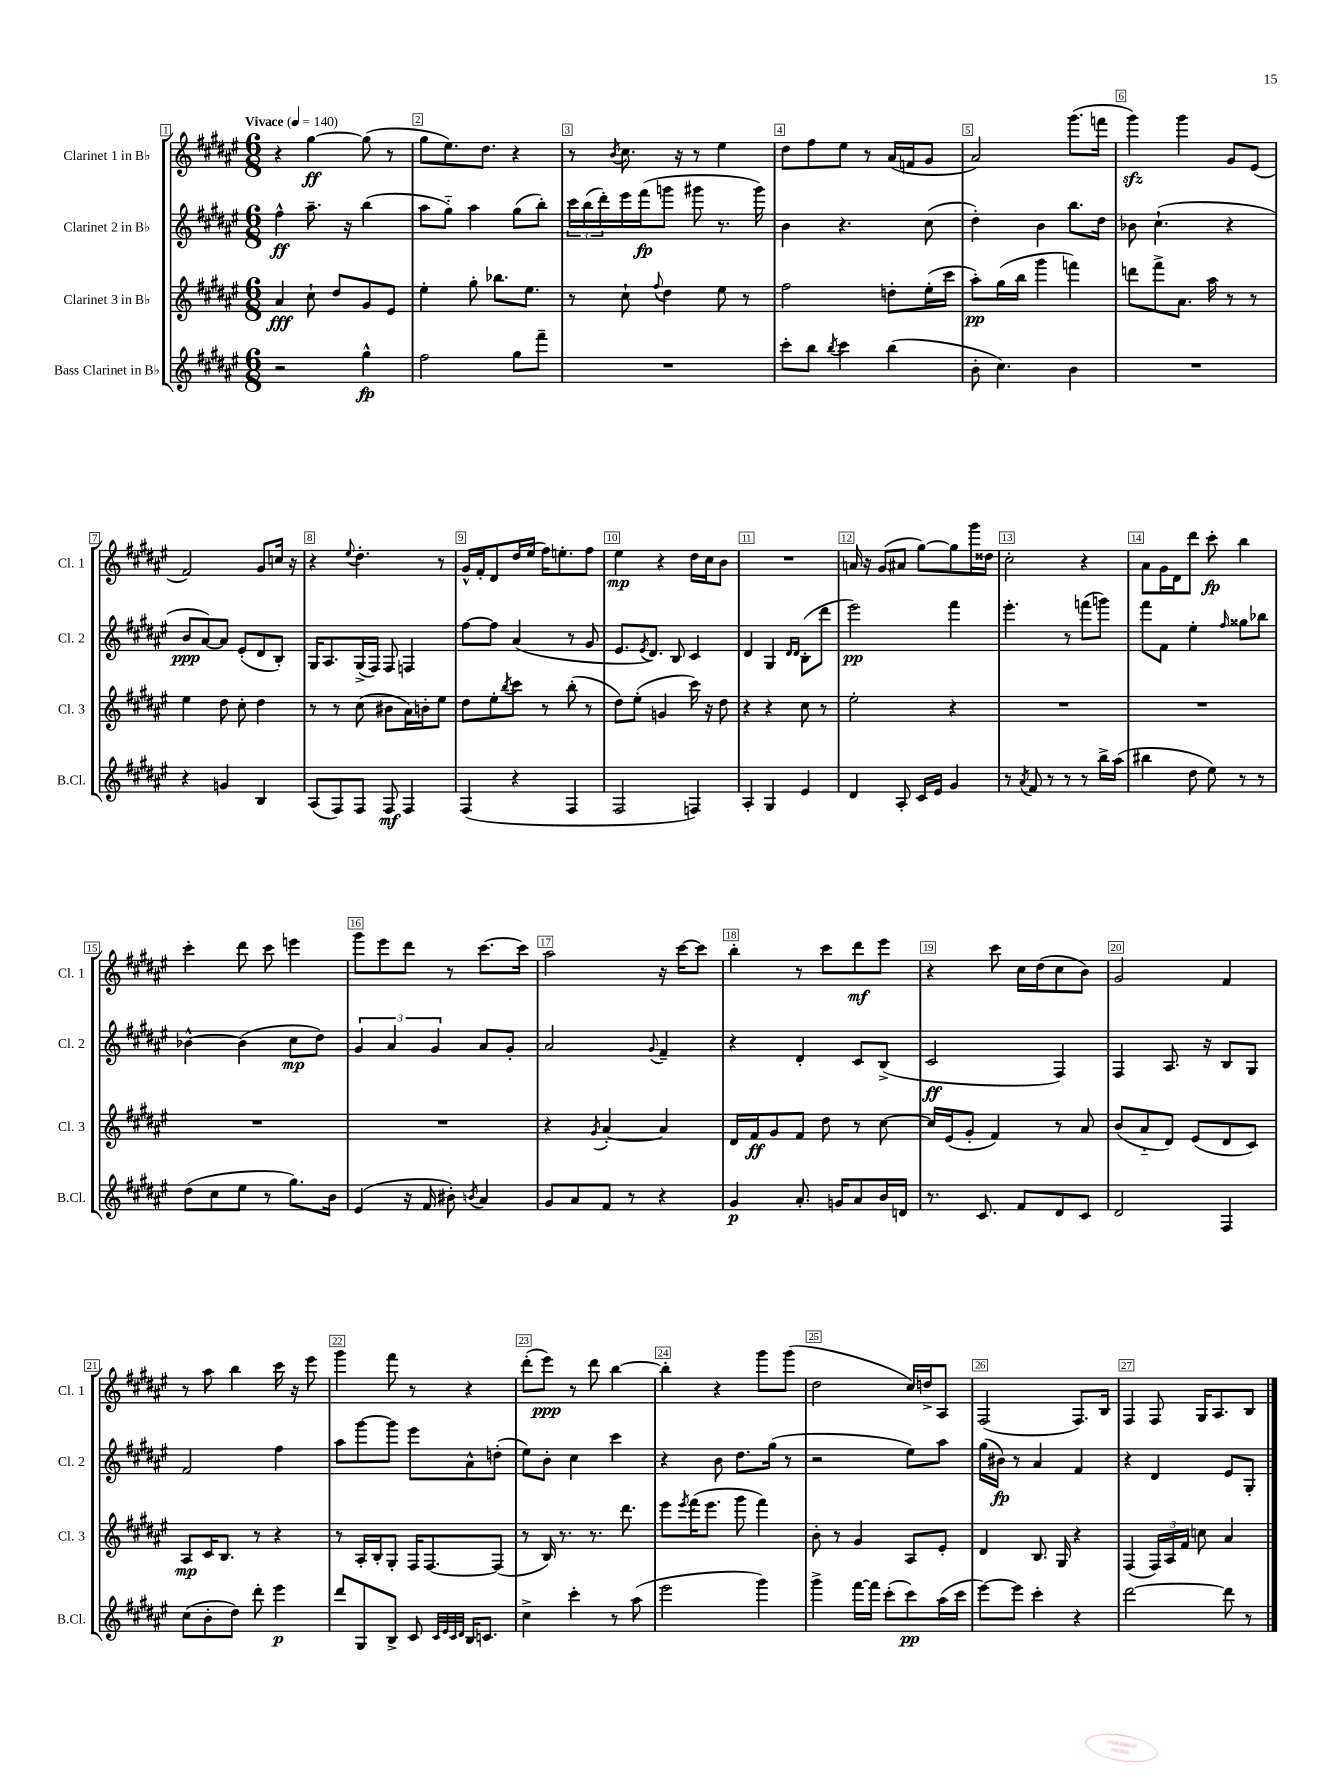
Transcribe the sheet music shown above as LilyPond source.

<<
\new StaffGroup <<
\new Staff = "s0" \with { instrumentName = "Clarinet 1 in Bb" shortInstrumentName = "Cl. 1" } {
    \clef treble \key fis \major \numericTimeSignature \time 6/8 \tempo "Vivace" 4 = 140
    r4 gis''4~\ff gis''8( r8 |
    gis''8 eis''8.) dis''8. r4 |
    r8 \acciaccatura { b'8 } cis''8. r16 r8 eis''4 |
    dis''8 fis''8 eis''8 r8 ais'16( f'16 gis'8 |
    ais'2) gis'''8.( f'''16 |
    gis'''4\sfz) gis'''4 gis'8 eis'8( |
    fis'2) gis'8 c''16 r16 |
    r4 \appoggiatura { eis''8 } dis''4.-. r8 |
    gis'16-^ fis'16-. dis'8 dis''16 eis''16( fis''16) e''8.-. fis''8 |
    eis''4\mp r4 dis''16 cis''16 b'8 |
    R2. |
    a'16 r16 gis'8( ais'8 gis''8~) gis''8 gis'''16 disis''16 |
    cis''2-. r4 |
    ais'8 gis'16 dis'16 dis'''8 cis'''8-.\fp b''4 |
    cis'''4-. dis'''8 cis'''8 e'''4 |
    gis'''8 eis'''8 dis'''8 r8 cis'''8.~ cis'''16 |
    ais''2 r16 cis'''16~ cis'''8 |
    b''4-. r8 cis'''8 dis'''8\mf eis'''8 |
    r4 cis'''8 cis''16 dis''16( cis''8 b'8) |
    gis'2 fis'4 |
    r8 ais''8 b''4 cis'''16 r16 eis'''8 |
    gis'''4 fis'''8 r8 r4 |
    dis'''8-.( eis'''8\ppp) r8 dis'''8 b''4~ |
    b''4-. r4 gis'''8 gis'''8( |
    dis''2 cis''16) d''16-> ais8 |
    fis2( fis8.) b16 |
    fis4 fis8 gis16 ais8. b8 \bar "|." |
}
\new Staff = "s1" \with { instrumentName = "Clarinet 2 in Bb" shortInstrumentName = "Cl. 2" } {
    \clef treble \key fis \major \numericTimeSignature \time 6/8
    fis''4-^\ff ais''8.-- r16 b''4( |
    ais''8 gis''8-_) ais''4 gis''8( b''8-.) |
    \tuplet 3/2 { cis'''16 b''16( dis'''16-.) } eis'''16 fis'''16\fp( g'''8 gis'''8 r8. gis'''16) |
    b'4 r4. cis''8( |
    dis''4-.) b'4 b''8. dis''16 |
    bes'8 cis''4.-!( r4 |
    b'8\ppp ais'8~) ais'8 eis'8-.( dis'8 b8-.) |
    gis16 ais8. gis16->( fis16) fis8 f4 |
    fis''8~ fis''8 ais'4( r8 gis'8 |
    eis'8. \acciaccatura { eis'8 } dis'8.) b8 cis'4 |
    dis'4 gis4 \grace { dis'16 dis'16 } b8-.( dis'''8 |
    eis'''2\pp) fis'''4 |
    eis'''4.-. r8 f'''8( g'''8) |
    fis'''8 fis'8 eis''4-. \grace { fis''16 } gisis''8 bes''8 |
    bes'4~-^ bes'4( cis''8\mp dis''8) |
    \tuplet 3/2 { gis'4 ais'4 gis'4 } ais'8 gis'8-. |
    ais'2 \appoggiatura { gis'8 } fis'4-- |
    r4 dis'4-. cis'8 b8->( |
    cis'2\ff fis4) |
    fis4 ais8. r16 b8 gis8 |
    fis'2 fis''4 |
    ais''8 gis'''8~ gis'''8 eis'''8 ais'8-^ d''8-.( |
    eis''8) b'8-. cis''4 cis'''4 |
    r4 b'8 dis''8. gis''16( r8 |
    r2 eis''8) ais''8 |
    gis''16( bis'16\fp) r8 ais'4 fis'4 |
    r4 dis'4 eis'8 gis8-. \bar "|." |
}
\new Staff = "s2" \with { instrumentName = "Clarinet 3 in Bb" shortInstrumentName = "Cl. 3" } {
    \clef treble \key fis \major \numericTimeSignature \time 6/8
    ais'4\fff cis''8-! dis''8 gis'8 eis'8 |
    eis''4-. gis''8-. bes''8. eis''8. |
    r8 cis''8-! \appoggiatura { fis''8 } dis''4 eis''8 r8 |
    fis''2 d''8-. eis''16-.( cis'''16 |
    ais''8-.\pp) gis''16( b''16 gis'''4 f'''4) |
    d'''8 fis'''8-> ais'8. ais''16 r8 r8 |
    eis''4 dis''8 cis''8-. dis''4 |
    r8 r8 cis''8( bis'8 ais'16) b'16-. eis''8 |
    dis''8 eis''8-. \acciaccatura { b''8 } cis'''8 r8 b''8-.( r8 |
    dis''8) eis''8-.( g'4 cis'''16) r16 dis''8 |
    r4 r4 cis''8 r8 |
    eis''2-. r4 |
    R2. |
    R2. |
    R2. |
    R2. |
    r4 \acciaccatura { gis'8 } ais'4~-. ais'4 |
    dis'16 fis'16\ff gis'8 fis'8 dis''8 r8 cis''8~ |
    cis''16 eis'16( gis'8-. fis'4) r8 ais'8 |
    b'8( ais'8-_ dis'8) eis'8( dis'8 cis'8) |
    ais8\mp cis'16 b8. r8 r4 |
    r8 ais16-. b16-. gis8-. fis16 fis8.~ fis8( |
    r8 b16) r8. r8. dis'''8. |
    eis'''8 \acciaccatura { eis'''8 } fis'''16( eis'''8. gis'''8 fis'''4) |
    b'8-. r8 gis'4 ais8 eis'8-. |
    dis'4 b8. gis16 r4 |
    fis4( \tuplet 3/2 { fis16) ais16 fis'16 } c''8 ais'4 \bar "|." |
}
\new Staff = "s3" \with { instrumentName = "Bass Clarinet in Bb" shortInstrumentName = "B.Cl." } {
    \clef treble \key fis \major \numericTimeSignature \time 6/8
    r2 gis''4-^\fp |
    fis''2 gis''8 fis'''8-- |
    R2. |
    cis'''8-. b''8 \acciaccatura { b''8 } cis'''4 b''4( |
    b'8-. cis''4.) b'4 |
    R2. |
    r4 g'4 b4 |
    ais8( fis8) fis8 fis8\mf fis4 |
    fis4( r4 fis4 |
    fis2 f4) |
    ais4-. gis4 eis'4 |
    dis'4 ais8-. cis'16 eis'16 gis'4 |
    r8 \acciaccatura { ais'8 } fis'8 r8 r8 r8 b''16-> ais''16( |
    bis''4 dis''8 eis''8) r8 r8 |
    dis''8( cis''8 eis''8 r8 gis''8.) b'16 |
    eis'4( r16 fis'16 bis'8-.) \acciaccatura { b'8 } ais'4 |
    gis'8 ais'8 fis'8 r8 r4 |
    gis'4\p ais'8.-. g'16 ais'8 b'16 d'16 |
    r8. cis'8. fis'8 dis'8 cis'8 |
    dis'2 fis4 |
    cis''8( b'8-. dis''8) dis'''8-. eis'''4\p |
    dis'''8 gis8 b8-> cis'8 \grace { cis'32 eis'32 cis'32 dis'32 } b16 c'8. |
    cis''4-> cis'''4-. r8 ais''8( |
    eis'''2 gis'''4) |
    gis'''4-> fis'''16~ fis'''16 cis'''8-.( cis'''8\pp) ais''16( cis'''16 |
    eis'''8~) eis'''8 cis'''4-. r4 |
    dis'''2~ dis'''8 r8 \bar "|." |
}
>>
>>
\layout { \context { \Score \override BarNumber.break-visibility = ##(#f #t #t) barNumberVisibility = #all-bar-numbers-visible \override BarNumber.stencil = #(make-stencil-boxer 0.1 0.3 ly:text-interface::print) } }
